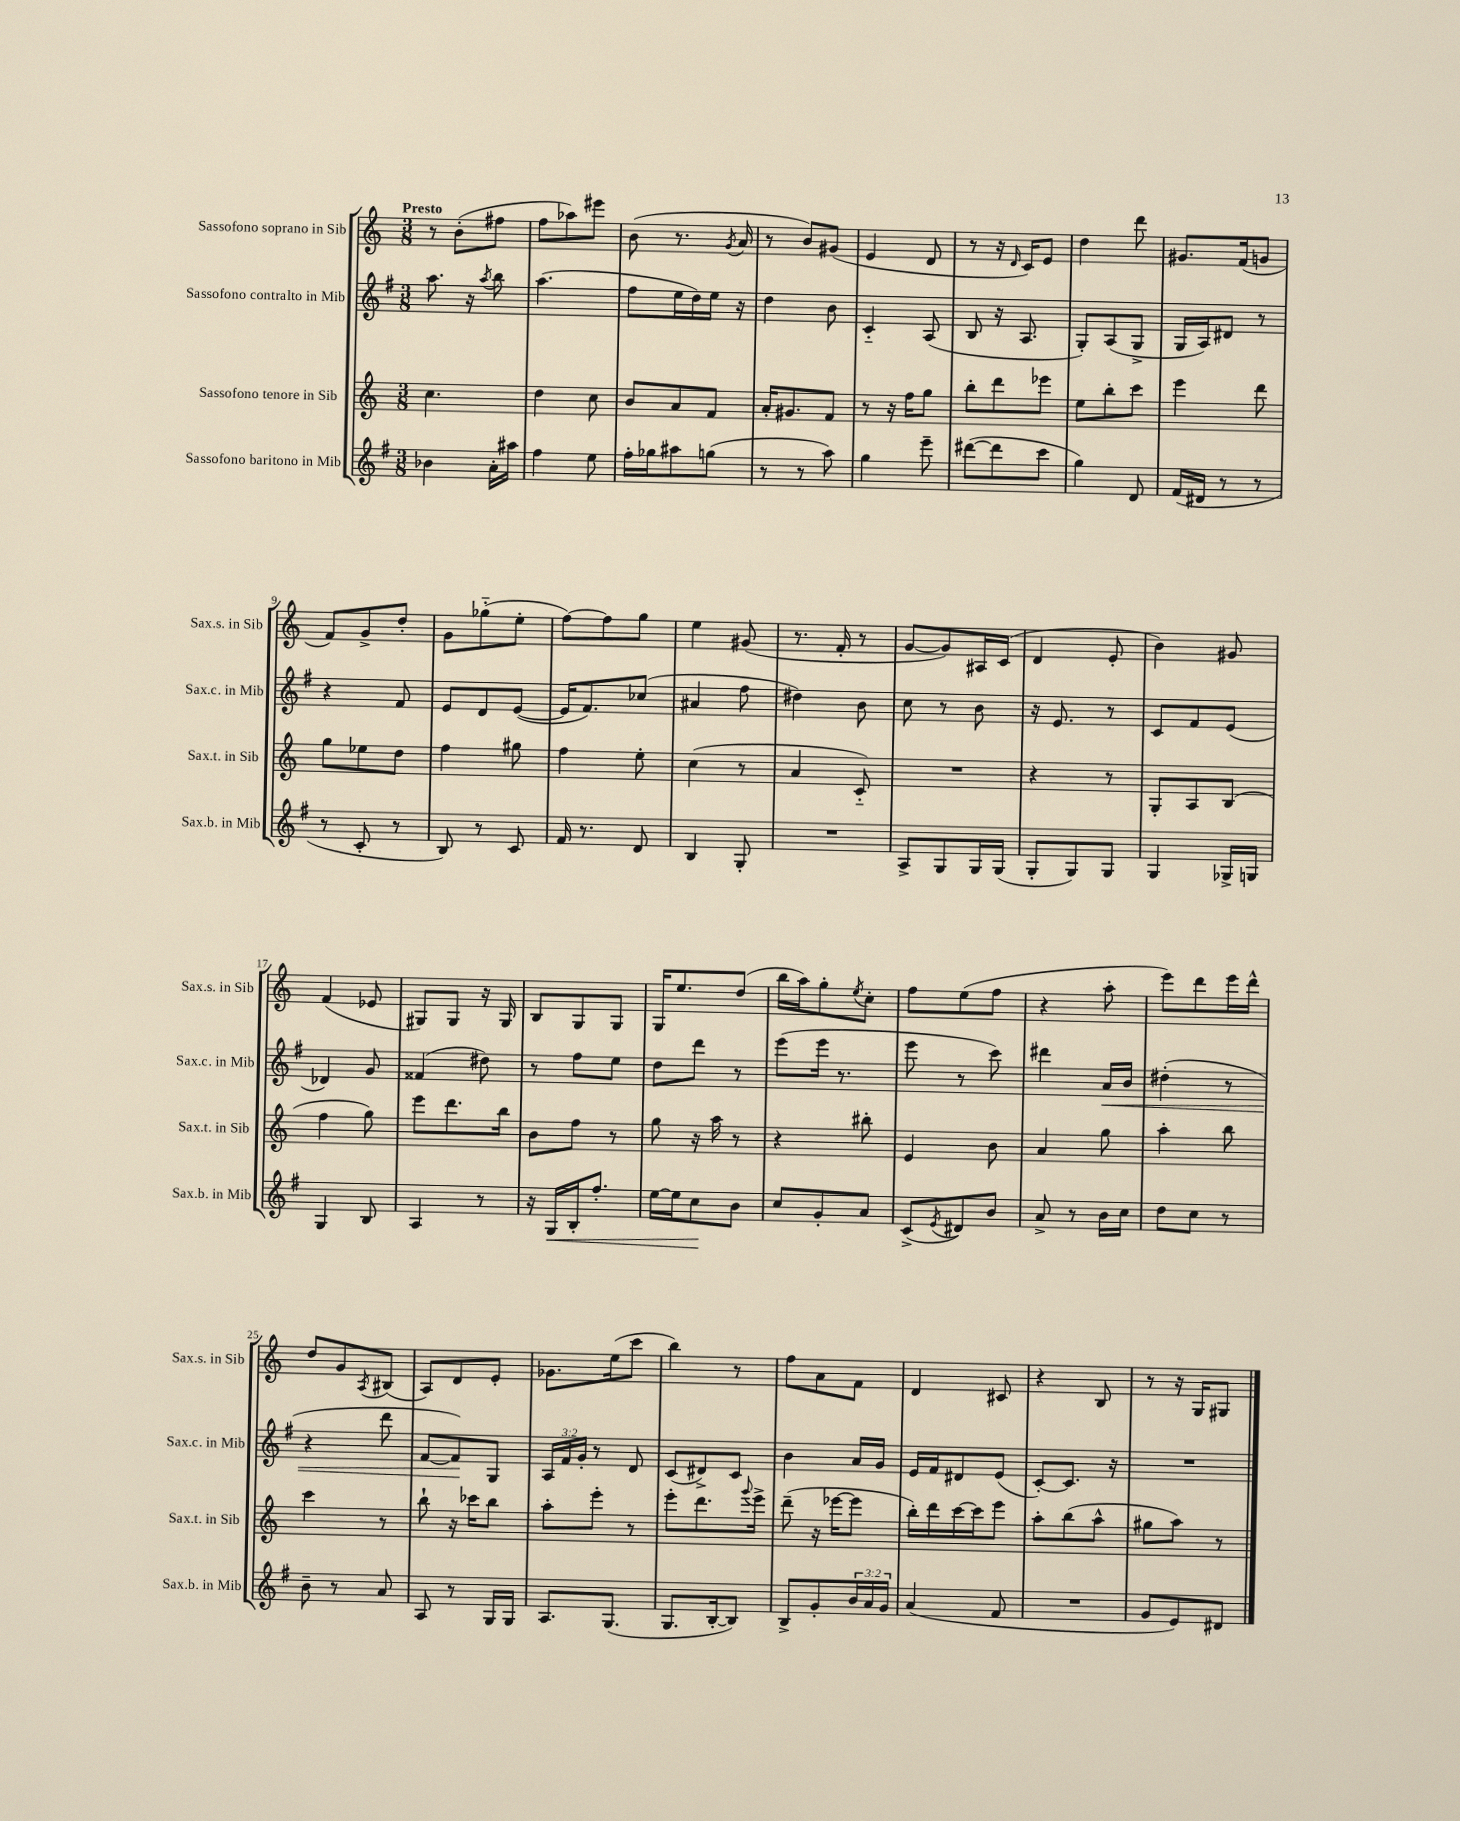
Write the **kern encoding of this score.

**kern	**kern	**kern	**kern
*staff4	*staff3	*staff2	*staff1
*clefG2	*clefG2	*clefG2	*clefG2
*k[f#]	*k[]	*k[f#]	*k[]
*M3/8	*M3/8	*M3/8	*M3/8
4b-	4.cc	8.aa	8r
.	.	.	(8b'
.	.	16r	.
.	.	8qaa	.
16a'	.	8bb	8ff#
16aa#	.	.	.
=	=	=	=
4ff#	4dd	(4.aa	8ff
.	.	.	8aa-)
8ee	8cc	.	8eee#
=	=	=	=
16ff#'	8b	8ff#	(8b
16gg-	.	.	.
8aa#	8a	16ee	8.r
.	.	16dd)	.
(8gg	8f	16ee	.
.	.	.	8qg
.	.	16r	16a
=	=	=	=
8r	16a'	4dd	8r
.	8.g#	.	.
8r	.	.	8b)
8aa)	8f	8b	(8g#
=	=	=	=
4gg	8r	4c'~	4e
.	16r	.	.
.	16ff	.	.
8eee~	8gg	(8A	8d
=	=	=	=
([8ddd#	8bb'	8B	8r
8ddd#]	8ddd	16r	16r
.	.	.	16qqd
.	.	8.A	16c)
8ccc	8eee-	.	8e
=	=	=	=
4gg)	8ee	8G')	4dd
.	8bb'	(8A	.
8d	8ccc	8G^	8ddd
=	=	=	=
(16f#	4eee	16G	8.g#
16d#	.	16A)	.
8r	.	8d#	.
.	.	.	(16f
8r	8ddd	8r	8g
=	=	=	=
8r	8gg	4r	8f)
8c'	8ee-	.	8g^
8r	8dd	8f#	8dd'
=	=	=	=
8B)	4ff	8e	8g
8r	.	8d	(8gg-'~
8c	8gg#	([8e	8ee'
=	=	=	=
16f#	4ff	16e]	[8ff)
8.r	.	8.f#)	.
.	.	.	8ff]
8d	8ee'	(8cc-	8gg
=	=	=	=
4B	(4cc	4a#	4ee
8G'	8r	8ff#	(8g#
=	=	=	=
4.r	4a	4dd#)	8.r
.	.	.	16f'
.	8c'~)	8b	8r
=	=	=	=
8A^	4.r	8cc	[8g
8G	.	8r	8g])
16G	.	8b	16A#
(16G	.	.	(16c
=	=	=	=
8G'	4r	16r	4d
.	.	8.e	.
8G)	.	.	.
8G	8r	8r	8e'
=	=	=	=
4G	8G'	8c	4b)
.	8A	8f#	.
16G-^	(8B	(8e	8g#
16G	.	.	.
=	=	=	=
4G	4ff	4d-)	(4f
8B	8gg)	8g	8e-
=	=	=	=
4A	8eee	(4f##	8G#)
.	8.ddd	.	8G#
8r	.	8dd#)	16r
.	16bb	.	16G#
=	=	=	=
16r	8b	8r	8B
16G	.	.	.
16B'	8ff	8ff#	8G
8.ff#'	.	.	.
.	8r	8ee	8G
=	=	=	=
[16ee	8gg	8dd	16G
16ee]	.	.	8.ee
8cc	16r	8ddd	.
.	16aa	.	.
8b	8r	8r	(8dd
=	=	=	=
8cc	4r	(8eee	16bb
.	.	.	16aa)
8g'	.	16eee	8gg'
.	.	8.r	.
.	.	.	8qee
8a	8bb#'	.	8cc'
=	=	=	=
(8c^	4e	8eee	8ff
8qe	.	.	.
8d#)	.	8r	(8ee
8b	8b	8ccc)	8ff
=	=	=	=
8a^	4a	4ddd#	4r
8r	.	.	.
16b	8gg	16a	8aa'
16cc	.	16b	.
=	=	=	=
8dd	4aa'	(4dd#'	8eee)
8cc	.	.	8ddd
8r	8bb	8r	16eee
.	.	.	16ddd^^
=	=	=	=
8b~	4ccc	4r	8dd
8r	.	.	8g
.	.	.	8qA
8a	8r	8ddd	(8B#
=	=	=	=
8A	8bb`	[8f#	8A)
8r	16r	8f#])	8d
.	16ccc-	.	.
16G	8bb	8G	8e'
16G	.	.	.
=	=	=	=
8.A	8aa'	24A	8.g-
.	.	24f#	.
.	.	24g'	.
.	8eee'	8r	.
(8.G	.	.	(16ee
.	8r	8d	8ccc
=	=	=	=
8.G	8eee'	(8c	4bb)
.	8.ddd	8d#^)	.
[16B'	.	.	.
8B])	.	8c	8r
.	8qqggg	.	.
.	16eee^	.	.
=	=	=	=
8B^	(8ddd~	4b	8ff
8g'	16r	.	8a
.	[16eee-	.	.
24b	8eee-]	16a	8f
24a	.	.	.
.	.	16g	.
24g	.	.	.
=	=	=	=
(4a	16bb')	16e	4d
.	16ddd	16f#	.
.	[16ccc	8d#	.
.	16ccc]	.	.
8f#	8eee	(8e	8c#
=	=	=	=
4.r	8aa'	[8c')	4r
.	(8bb	8.c]	.
.	8aa^^	.	8B
.	.	16r	.
=	=	=	=
8g	8gg#	4.r	8r
8e)	8aa)	.	16r
.	.	.	16G
8d#	8r	.	8G#
==	==	==	==
*-	*-	*-	*-
